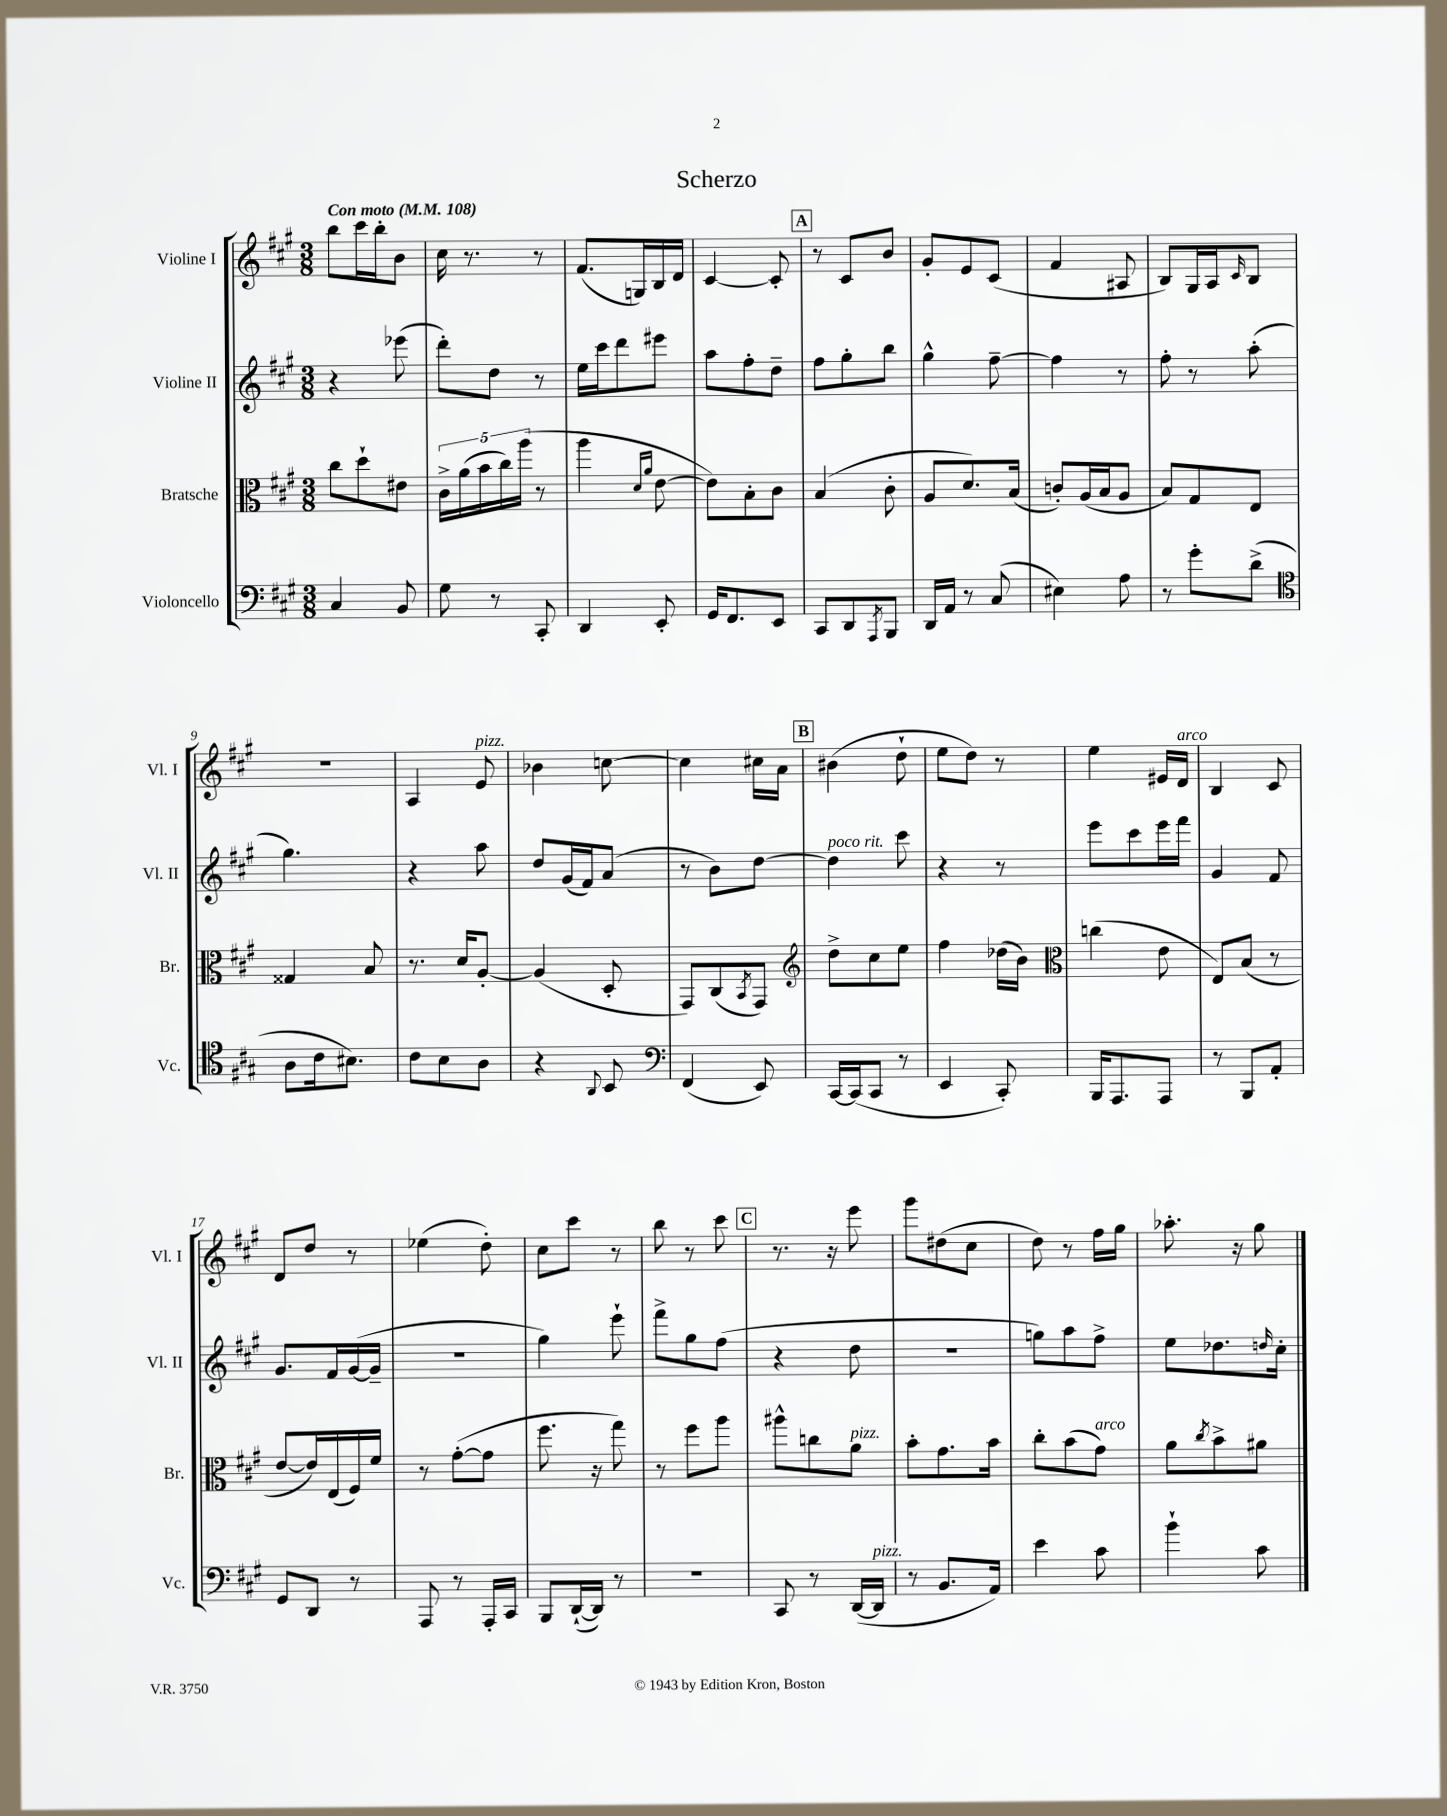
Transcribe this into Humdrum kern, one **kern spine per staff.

**kern	**kern	**kern	**kern
*part4	*part3	*part2	*part1
*staff4	*staff3	*staff2	*staff1
*I"Violoncello	*I"Bratsche	*I"Violine II	*I"Violine I
*I'Vc.	*I'Br.	*I'Vl. II	*I'Vl. I
*clefF4	*clefC3	*clefG2	*clefG2
*k[f#c#g#]	*k[f#c#g#]	*k[f#c#g#]	*k[f#c#g#]
*M3/8	*M3/8	*M3/8	*M3/8
*MM108	*MM108	*MM108	*MM108
=1	=1	=1	=1
!	!	!	!LO:TX:a:B:t=Con moto
4C#/	8cc#\L	4r	8bb\L
.	8dd`\	.	16ccc#\L
.	.	.	16bb'\J
8BB/	8e#X\J	(8eee-X\	8b\J
=2	=2	=2	=2
8G#\	20c#^\LL	8ddd'\L)	16cc#\
.	(20a\	.	.
.	.	.	8.r
.	20b\	.	.
8r	.	8dd\J	.
.	20cc#\)	.	.
.	(20aa\JJ	.	.
8CC#'/	8r	8r	8r
=3	=3	=3	=3
4DD/	4aa\	16ee\LL	(8.f#/L
.	.	16ccc#\J	.
.	.	8ddd\	.
.	.	.	16Gn/L)
.	16qqd/LL	.	.
.	16qqa/JJ	.	.
8EE'/	[8e\	8eee#X\J	16B/
.	.	.	16d/JJ
=4	=4	=4	=4
16GG#/KL	8e\L])	8aa\L	[4c#/
8.FF#/	.	.	.
.	8B'\	8ff#'\	.
8EE/J	8c#\J	8dd~\J	8c#'/]
!!LO:REH:place=s1:t=A
=5	=5	=5	=5
8CC#/L	(4B/	8ff#\L	8r
8DD/	.	8gg#'\	8c#/L
8qAAA/	.	.	.
8BBB/J	8c#'\	8bb\J	8b/J
=6	=6	=6	=6
16DD/LL	8A/L	4gg#^^\	8g#'/L
16AA/JJ	.	.	.
8r	8.d/)	.	8e/
(8C#/	.	[8ff#~\	(8c#/J
.	(16B/Jk	.	.
=7	=7	=7	=7
4E#X\)	8cn'/L)	4ff#\]	4f#/
.	(16A/L	.	.
.	16B/J	.	.
8A\	8A/J	8r	8A#X/
=8	=8	=8	=8
8r	8B/L)	8ff#'\	8B/L)
8g#'\L	8G#/	8r	16G#/L
.	.	.	16A/J
.	.	.	16qqc#/
(8d^\J	8E/J	(8aa'\	8B/J
!!LO:LB:g=z
=9	=9	=9	=9
*clefC4	*	*	*
8A\L	4G##X/	4.gg#\)	4.r
16c#\k	.	.	.
8.B#X\J)	.	.	.
.	8B/	.	.
=10	=10	=10	=10
8c#\L	8.r	4r	4A/
8B\	.	.	.
.	16d/KL	.	.
!	!	!	!LO:TX:a:i:t=pizz.
8A\J	[8A'/J	8aa\	8e/
=11	=11	=11	=11
4r	(4A/]	8dd/L	4b-X\
.	.	(16g#/L	.
.	.	16f#/J)	.
8qqAA/	.	.	.
8BB/	8D'/	(8a/J	[8ccn\
=12	=12	=12	=12
*clefF4	*	*	*
(4FF#/	8GG#/L)	8r	4cc\]
.	(8C#/	8b\L)	.
.	8qBB/	.	.
8EE/)	8GG#/J)	[8dd\J	16cc#X\LL
.	.	.	16a\JJ
!!LO:REH:place=s1:t=B
=13	=13	=13	=13
*	*clefG2	*	*
!	!	!LO:TX:a:i:t=poco rit.	!
[16CC#/LL	8dd^\L	4dd\]	(4b#X\
(16CC#/J]	.	.	.
8CC#/J	8cc#\	.	.
8r	8ee\J	8ccc#\	8dd`\
=14	=14	=14	=14
4EE/	4ff#\	4r	8ee\L
.	.	.	8dd\J)
8CC#'/)	(16dd-X\LL	8r	8r
.	16b\JJ)	.	.
=15	=15	=15	=15
*	*clefC3	*	*
16BBB/KL	(4ccn\	8eee\L	4ee\
8.AAA/	.	.	.
.	.	8ccc#\	.
8AAA/J	8e\	16eee\L	16e#X/LL
!	!	!	!LO:TX:a:i:t=arco
.	.	16fff#\JJ	16d/JJ
=16	=16	=16	=16
8r	8E/L)	4g#/	4B/
8BBB/L	(8B/J	.	.
8AA'/J	8r	8f#/	8c#/
!!LO:LB:g=z
=17	=17	=17	=17
8GG#/L	[8e/L	8.g#/L	8d/L
8DD/J	16e/L])	.	8dd/J
.	(16E/	16f#/L	.
8r	16F#/)	([16g#/	8r
.	16f#/JJ	16g#~/JJ]	.
=18	=18	=18	=18
8AAA/	8r	4.r	(4ee-X\
8r	([8g#'\L	.	.
16AAA'/LL	8g#\J]	.	8dd'\)
16CC#/JJ	.	.	.
=19	=19	=19	=19
8BBB/L	8.ff#\	4gg#\)	8cc#\L
([16DD`/L	.	.	8ccc#\J
16DD/JJ])	16r	.	.
8r	8gg#\)	8eee`\	8r
=20	=20	=20	=20
4.r	8r	8fff#^\L	8bb\
.	8ff#\L	8gg#\	8r
.	8aa\J	(8ff#\J	8ccc#\
!!LO:REH:place=s1:t=C
=21	=21	=21	=21
8CC#/	8aa#X^^\L	4r	8.r
8r	8ccn\	.	.
.	.	.	16r
!	!LO:TX:a:i:t=pizz.	!	!
([16DD/LL	8a\J	8dd\	8eee\
!LO:TX:a:i:t=pizz.	!	!	!
16DD/JJ]	.	.	.
=22	=22	=22	=22
8r	8b'\L	4.r	8ggg#\L
8.BB/L	8.g#\	.	(8dd#X\
.	.	.	8cc#\J
16AA/Jk)	16b\Jk	.	.
=23	=23	=23	=23
4e\	8cc#'\L	8ggn\L)	8dd\)
.	(8b\	8aa\	8r
!	!LO:TX:a:i:t=arco	!	!
8c#\	8g#\J)	8ff#^\J	16ff#\LL
.	.	.	16gg#\JJ
=24	=24	=24	=24
4b`\	8a\L	8ee\L	8.aa-X'\
.	8qcc#/	.	.
.	8b^\	8.dd-X\	.
.	.	.	16r
8c#\	8a#X\J	.	8gg#\
.	.	16qqddn/	.
.	.	16cc#'\Jk	.
==	==	==	==
*-	*-	*-	*-
